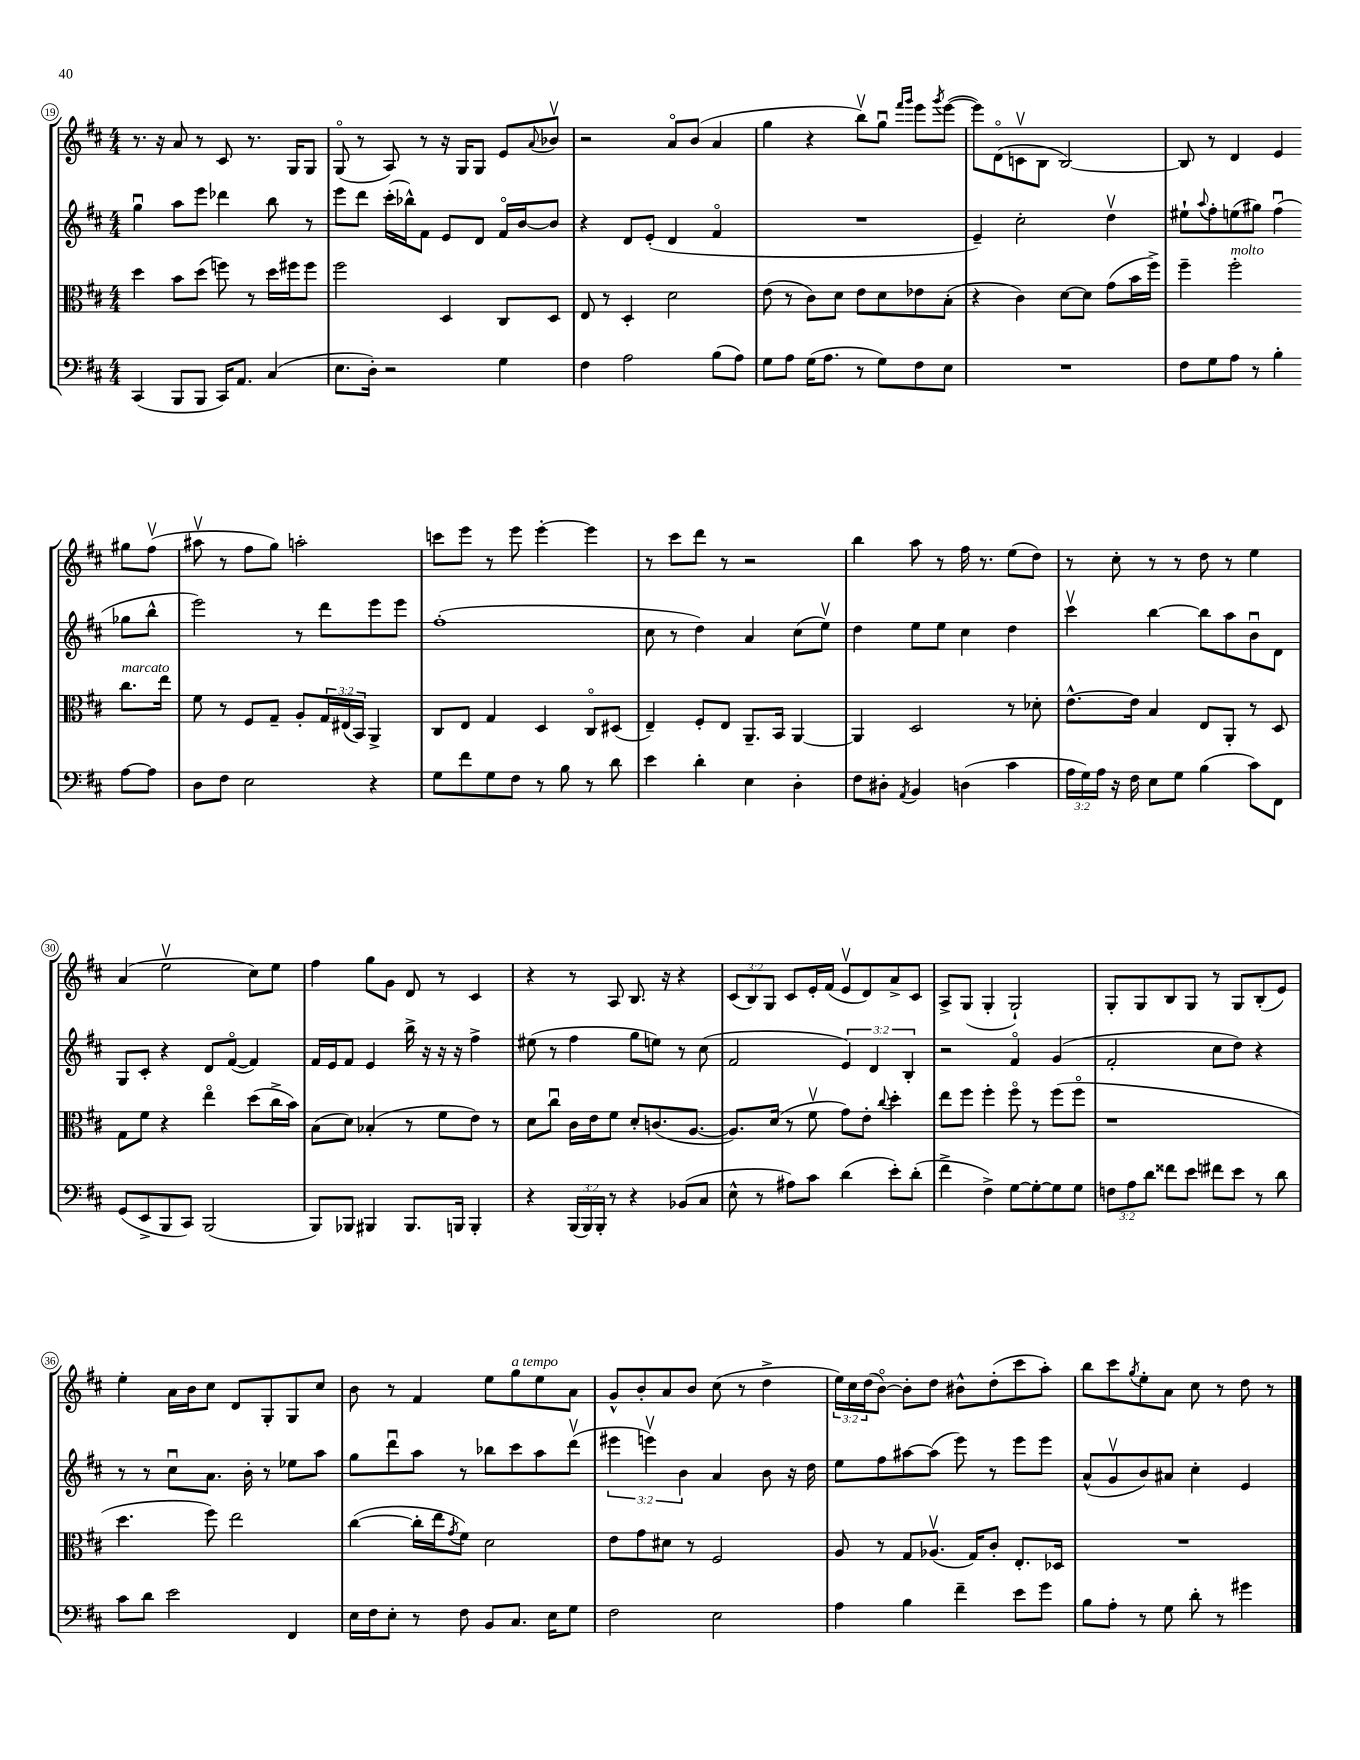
<<
\new StaffGroup <<
\new Staff = "s0" {
    \clef treble \key d \major \numericTimeSignature \time 4/4 \override Staff.TupletNumber.text = #tuplet-number::calc-fraction-text
    r8. r16 a'8 r8 cis'8 r8. g16 g8 |
    g8\flageolet( r8 a8) r8 r16 g16 g8 e'8 \appoggiatura { a'8 } bes'8\upbow |
    r2 a'8\flageolet b'8( a'4 |
    g''4 r4 b''8\upbow) g''8\downbow \grace { fis'''16 g'''16 } e'''8 \acciaccatura { g'''8 } e'''8~( |
    e'''8) d'8\flageolet( c'8\upbow b8 b2~) |
    b8 r8 d'4 e'4 gis''8 fis''8\upbow( |
    ais''8\upbow r8 fis''8 g''8) a''2-. |
    c'''8 e'''8 r8 e'''8 e'''4~-. e'''4 |
    r8 cis'''8 d'''8 r8 r2 |
    b''4 a''8 r8 fis''16 r8. e''8( d''8) |
    r8 cis''8-. r8 r8 d''8 r8 e''4 |
    a'4( e''2\upbow cis''8) e''8 |
    fis''4 g''8 g'8 d'8 r8 cis'4 |
    r4 r8 a8 b8. r16 r4 |
    \tuplet 3/2 { cis'8( b8) g8 } cis'8 e'16-. fis'16( e'8\upbow d'8) a'8-> cis'8 |
    a8-> g8( g4-. g2-!) |
    g8-. g8 b8 g8 r8 g8 b8-.( e'8) |
    e''4-. a'16 b'16 cis''8 d'8 g8-. g8 cis''8 |
    b'8 r8 fis'4 e''8 g''8^\markup { \italic "a tempo" } e''8 a'8 |
    g'8-^ b'8-. a'8 b'8 cis''8( r8 d''4-> |
    \tuplet 3/2 { e''16) cis''16 d''16( } b'8~\flageolet) b'8-. d''8 bis'8-^ d''8-.( cis'''8 a''8-.) |
    b''8 cis'''8 \acciaccatura { g''8 } e''8-. a'8 cis''8 r8 d''8 r8 \bar "|." |
}
\new Staff = "s1" {
    \clef treble \key d \major \numericTimeSignature \time 4/4 \override Staff.TupletNumber.text = #tuplet-number::calc-fraction-text
    g''4\downbow a''8 e'''8 des'''4 b''8 r8 |
    e'''8 d'''8 cis'''16-.( bes''16-^) fis'8 e'8 d'8 fis'16\flageolet b'16~ b'8 |
    r4 d'8 e'8-.( d'4 fis'4\flageolet |
    R1 |
    e'4--) cis''2-. d''4\upbow |
    eis''8-! \appoggiatura { a''8 } fis''8-. e''8( gis''8) fis''4\downbow( ges''8 b''8-^ |
    e'''2) r8 d'''8 e'''8 e'''8 |
    fis''1-.( |
    cis''8 r8 d''4) a'4 cis''8( e''8\upbow) |
    d''4 e''8 e''8 cis''4 d''4 |
    cis'''4\upbow b''4~ b''8 a''8 b'8\downbow d'8 |
    g8 cis'8-. r4 d'8 fis'8~\flageolet( fis'4) |
    fis'16 e'16 fis'8 e'4 b''16-> r16 r16 r16 fis''4-> |
    eis''8( r8 fis''4 g''8 e''8) r8 cis''8( |
    fis'2 \tuplet 3/2 { e'4) d'4 b4-. } |
    r2 fis'4\flageolet g'4( |
    fis'2-. cis''8 d''8) r4 |
    r8 r8 cis''8\downbow a'8. b'16-. r8 ees''8 a''8 |
    g''8 d'''8\downbow a''8 r8 bes''8 cis'''8 a''8 d'''8\upbow( |
    \tuplet 3/2 { eis'''4 e'''4\upbow) b'4 } a'4 b'8 r16 d''16 |
    e''8 fis''8 ais''8~ ais''8( e'''8) r8 e'''8 e'''8 |
    a'8-^( g'8\upbow b'8) ais'8 cis''4-. e'4 \bar "|." |
}
\new Staff = "s2" {
    \clef alto \key d \major \numericTimeSignature \time 4/4 \override Staff.TupletNumber.text = #tuplet-number::calc-fraction-text
    d''4 b'8 d''8( f''8) r8 d''16 fis''16 fis''8 |
    fis''2 d4 cis8 d8 |
    e8 r8 d4-. d'2 |
    e'8( r8 cis'8) d'8 e'8 d'8 ees'8 b8-.( |
    r4 cis'4) d'8~ d'8 g'8( b'16 fis''16->) |
    fis''4-- fis''2-.^\markup { \italic "molto" } cis''8.^\markup { \italic "marcato" } e''16 |
    fis'8 r8 fis8 g8-- a8-. \tuplet 3/2 { g16 eis16( b,16) } a,4-> |
    cis8 e8 g4 d4 cis8\flageolet dis8( |
    e4--) fis8-. e8 a,8.-- b,16 a,4~ |
    a,4 d2 r8 des'8-. |
    e'8.~-^ e'16 b4 e8 a,8-. r8 d8 |
    g8 fis'8 r4 e''4\flageolet d''8( cis''16-> b'16) |
    b8( d'8) bes4-.( r8 fis'8 e'8) r8 |
    d'8 cis''8\downbow cis'16 e'16 fis'8 d'8-. c'8.( a8.~ |
    a8.) d'16( r8 fis'8\upbow g'8) e'8-. \appoggiatura { cis''8 } d''4-. |
    e''8 fis''8 fis''4-. fis''8\flageolet r8 fis''8( fis''8\flageolet |
    r1 |
    d''4. fis''8) e''2 |
    cis''4~( cis''16-. e''16 \acciaccatura { g'8 } fis'8) d'2 |
    e'8 g'8 dis'8 r8 fis2 |
    a8 r8 g8 aes8.\upbow( g16) cis'8-. e8.-. des16 |
    R1 \bar "|." |
}
\new Staff = "s3" {
    \clef bass \key d \major \numericTimeSignature \time 4/4 \override Staff.TupletNumber.text = #tuplet-number::calc-fraction-text
    cis,4( b,,8 b,,8 cis,16) a,8. cis4( |
    e8. d16-.) r2 g4 |
    fis4 a2 b8( a8) |
    g8 a8 g16( a8. r8 g8) fis8 e8 |
    R1 |
    fis8 g8 a8 r8 b4-. a8~ a8 |
    d8 fis8 e2 r4 |
    g8 fis'8 g8 fis8 r8 b8 r8 d'8 |
    e'4 d'4-. e4 d4-. |
    fis8 dis8-. \acciaccatura { a,8 } b,4 d4( cis'4 |
    \tuplet 3/2 { a16 g16) a16 } r16 fis16 e8 g8 b4( cis'8) fis,8 |
    g,8( e,8-> b,,8 cis,8) b,,2( |
    b,,8) bes,,8 bis,,4 bis,,8. b,,16 b,,4-. |
    r4 \tuplet 3/2 { b,,16( b,,16) b,,16-. } r8 r4 bes,8( cis8 |
    e8-^ r8 ais8) cis'8 d'4( e'8-.) d'8-.( |
    fis'4-> fis4->) g8~ g8~-. g8 g8 |
    \tuplet 3/2 { f8 a8 d'8 } fisis'8 e'8 fis'8 e'8 r8 d'8 |
    cis'8 d'8 e'2 fis,4 |
    e16 fis16 e8-. r8 fis8 b,8 cis8. e16 g8 |
    fis2 e2 |
    a4 b4 fis'4-- e'8 g'8 |
    b8 a8-. r8 g8 d'8-. r8 gis'4 \bar "|." |
}
>>
>>
\layout { \context { \Score currentBarNumber = #19 \override BarNumber.stencil = #(make-stencil-circler 0.1 0.3 ly:text-interface::print) } }
